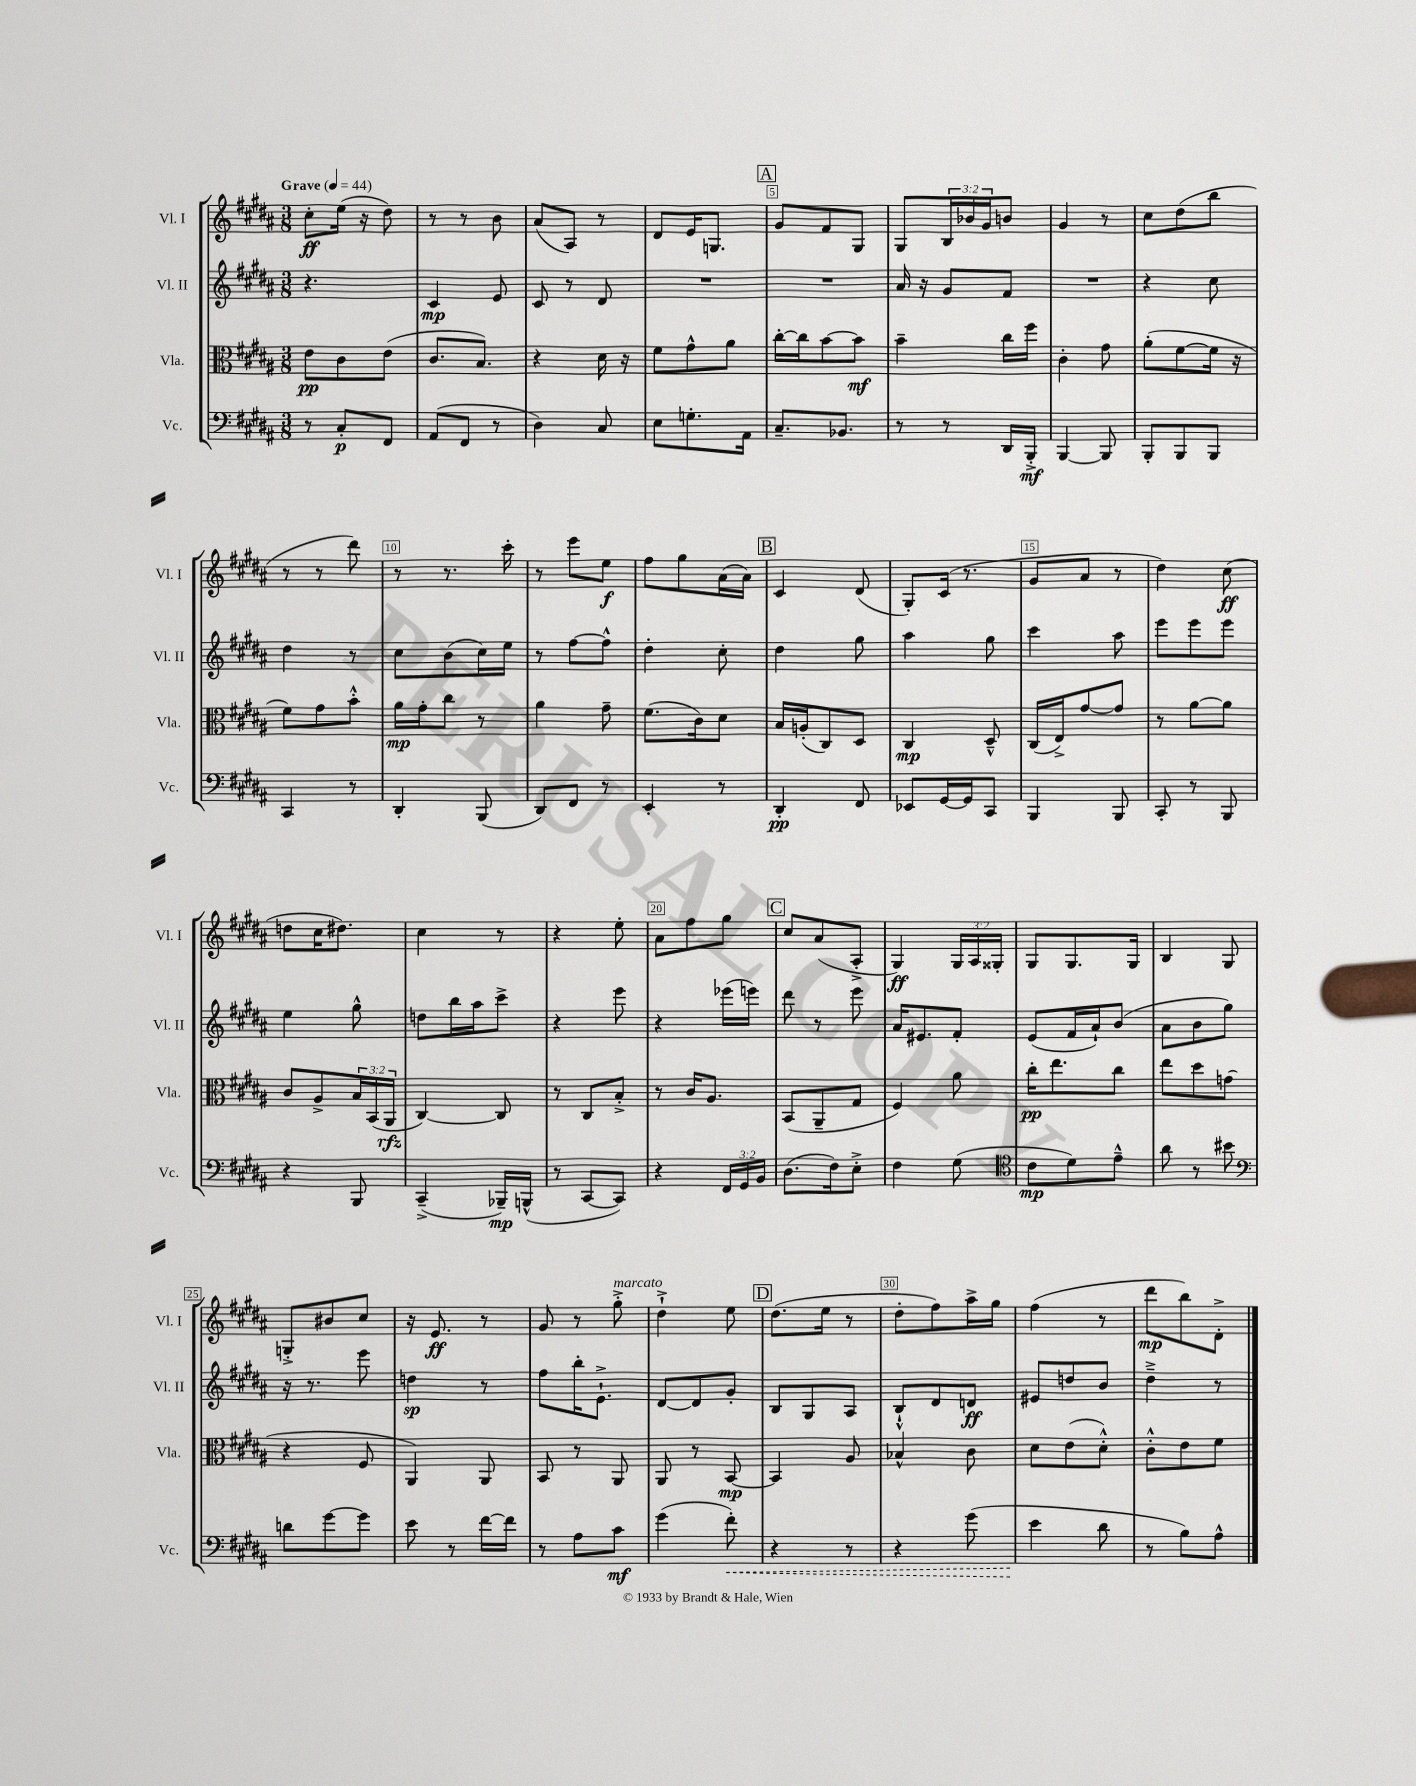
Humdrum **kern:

**kern	**kern	**kern	**kern
*staff4	*staff3	*staff2	*staff1
*clefF4	*clefC3	*clefG2	*clefG2
*k[f#c#g#d#a#]	*k[f#c#g#d#a#]	*k[f#c#g#d#a#]	*k[f#c#g#d#a#]
*M3/8	*M3/8	*M3/8	*M3/8
*MM44	*MM44	*MM44	*MM44
8r	8e	4.r	8cc#'
8C#'	8c#	.	(16ee
.	.	.	16r
8FF#	(8e	.	8dd#)
=	=	=	=
(8AA#	8.c#	4c#	8r
8FF#	.	.	8r
.	8.B)	.	.
8r	.	8e	8b
=	=	=	=
4D#)	4r	8c#	(8a#
.	.	8r	8A#)
8C#	16d#	8d#	8r
.	16r	.	.
=	=	=	=
8E	8f#	4.r	8d#
8.G'	8g#^^	.	16e
.	.	.	8.G
.	8a#	.	.
16AA#	.	.	.
=	=	=	=
8.C#~	[16cc#'	4.r	8g#
.	16cc#]	.	.
.	[8b	.	8f#
8.BB-	.	.	.
.	8b]	.	8G#
=	=	=	=
8r	4b~	16a#	8G#
.	.	16r	.
8r	.	8g#	24B
.	.	.	24b-
.	.	.	24g#
16DD#	16cc#	8f#	8b
16BBB'^	16ff#	.	.
=	=	=	=
[4BBB	4c#'	4.r	4g#
8BBB]	8g#	.	8r
=	=	=	=
8BBB'	(8a#'	4r	8cc#
8BBB	[8f#	.	(8dd#
8BBB	16f#]	8cc#	8bb
.	16r	.	.
=	=	=	=
4CC#	8f#)	4dd#	8r
.	8g#	.	8r
8r	8b'^^	8r	8ddd#)
=	=	=	=
4DD#'	16a#	8cc#	8r
.	16g#'	.	.
.	8cc#	(8b	8.r
(8BBB	8r	16cc#)	.
.	.	16ee	16ccc#'
=	=	=	=
8DD#)	4a#	8r	8r
8FF#	.	[8ff#	8eee
8r	8g#~	8ff#^^]	8ee
=	=	=	=
4EE'	(8.f#	4dd#'	8ff#
.	.	.	8gg#
.	16c#)	.	.
8r	8d#	8cc#'	(16a#
.	.	.	16a#)
=	=	=	=
4DD#'	16B	4dd#	4c#
.	(16A'	.	.
.	8C#)	.	.
8FF#	8D#	8gg#	(8d#
=	=	=	=
8EE-	4C#	4aa#	8G#')
[16GG#	.	.	(16c#
16GG#]	.	.	8.r
8CC#	8D#~^^	8gg#	.
=	=	=	=
4BBB	(16C#	4ccc#	8g#
.	16E^)	.	.
.	[8g#	.	8a#
8BBB	8g#]	8aa#	8r
=	=	=	=
8CC#'	8r	8eee	4dd#)
8r	[8a#	8eee	.
8BBB	8a#]	8eee	(8cc#
=	=	=	=
4r	8c#	4ee	8dd
.	8A#^	.	16cc#
.	.	.	8.dd#)
8BBB	24B	8gg#^^	.
.	(24BB	.	.
.	24AA#	.	.
=	=	=	=
(4CC#~^	[4C#)	8dd	4cc#
.	.	16bb	.
.	.	16aa#	.
16BBB-~)	8C#]	8ccc#^	8r
(16BBB^^	.	.	.
=	=	=	=
8r	8r	4r	4r
[8CC#	8C#	.	.
8CC#])	8B'^	8eee	8ee'
=	=	=	=
4r	8r	4r	8a#
.	16c#	.	8ff#
.	8.A#	.	.
24FF#	.	(16eee-	8gg#
24GG#	.	.	.
.	.	16eee)	.
24BB	.	.	.
=	=	=	=
(8.D#	(8BB	8ddd#	8cc#
.	8AA#~	8r	(8a#
16F#)	.	.	.
8E'^	8G#	8eee	8A#'^
=	=	=	=
4F#	4F#)	16a#	4G#)
.	.	8.e#	.
(8G#	8a#	8f#'	24G#
.	.	.	24A#
.	.	.	24G##'
=	=	=	=
*clefC4	*	*	*
8c#	16cc#'	(8e	8G#
.	8.ee	.	.
8d#)	.	16f#	8.G#
.	.	16a#`)	.
8e~^^	8cc#	(8b	.
.	.	.	16G#
=	=	=	=
8a#	8ee	8a#	4B
8r	8dd#	8b	.
8b#	(8g	8gg#)	8G#
=	=	=	=
*clefF4	*	*	*
8d	4r	16r	8G'^
.	.	8.r	.
[8g#	.	.	8b#
8g#]	8F#	8eee	8cc#
=	=	=	=
8e	4AA#)	4dd	16r
.	.	.	8.e
8r	.	.	.
[16f#	8AA#	8r	8r
16f#]	.	.	.
=	=	=	=
8r	8BB	8ff#	8g#
8A#	8r	16bb'	8r
.	.	8.e`^	.
8c#	8AA#	.	8gg#'^
=	=	=	=
(4g#	8AA#	[8d#	4dd#`^
.	8r	8d#]	.
8f#')	[8BB	8g#'	8ee
=	=	=	=
4r	4BB]	8B	(8.dd#
.	.	8G#	.
.	.	.	16ee
8r	8A#	8A#	8r
=	=	=	=
4r	4B-^^	8B`^^	8dd#'
.	.	8d#	8ff#)
(8g#	8c#	8d	16aa#^
.	.	.	16gg#
=	=	=	=
4e	8d#	8e#	(4ff#
.	(8e	8dd	.
8d#	8d#'^^)	8b	8r
=	=	=	=
8r	8c#'^^	4dd#~^	8ddd#
8B)	8e	.	8bb)
8A#^^	8f#	8r	8d#'^
==	==	==	==
*-	*-	*-	*-
